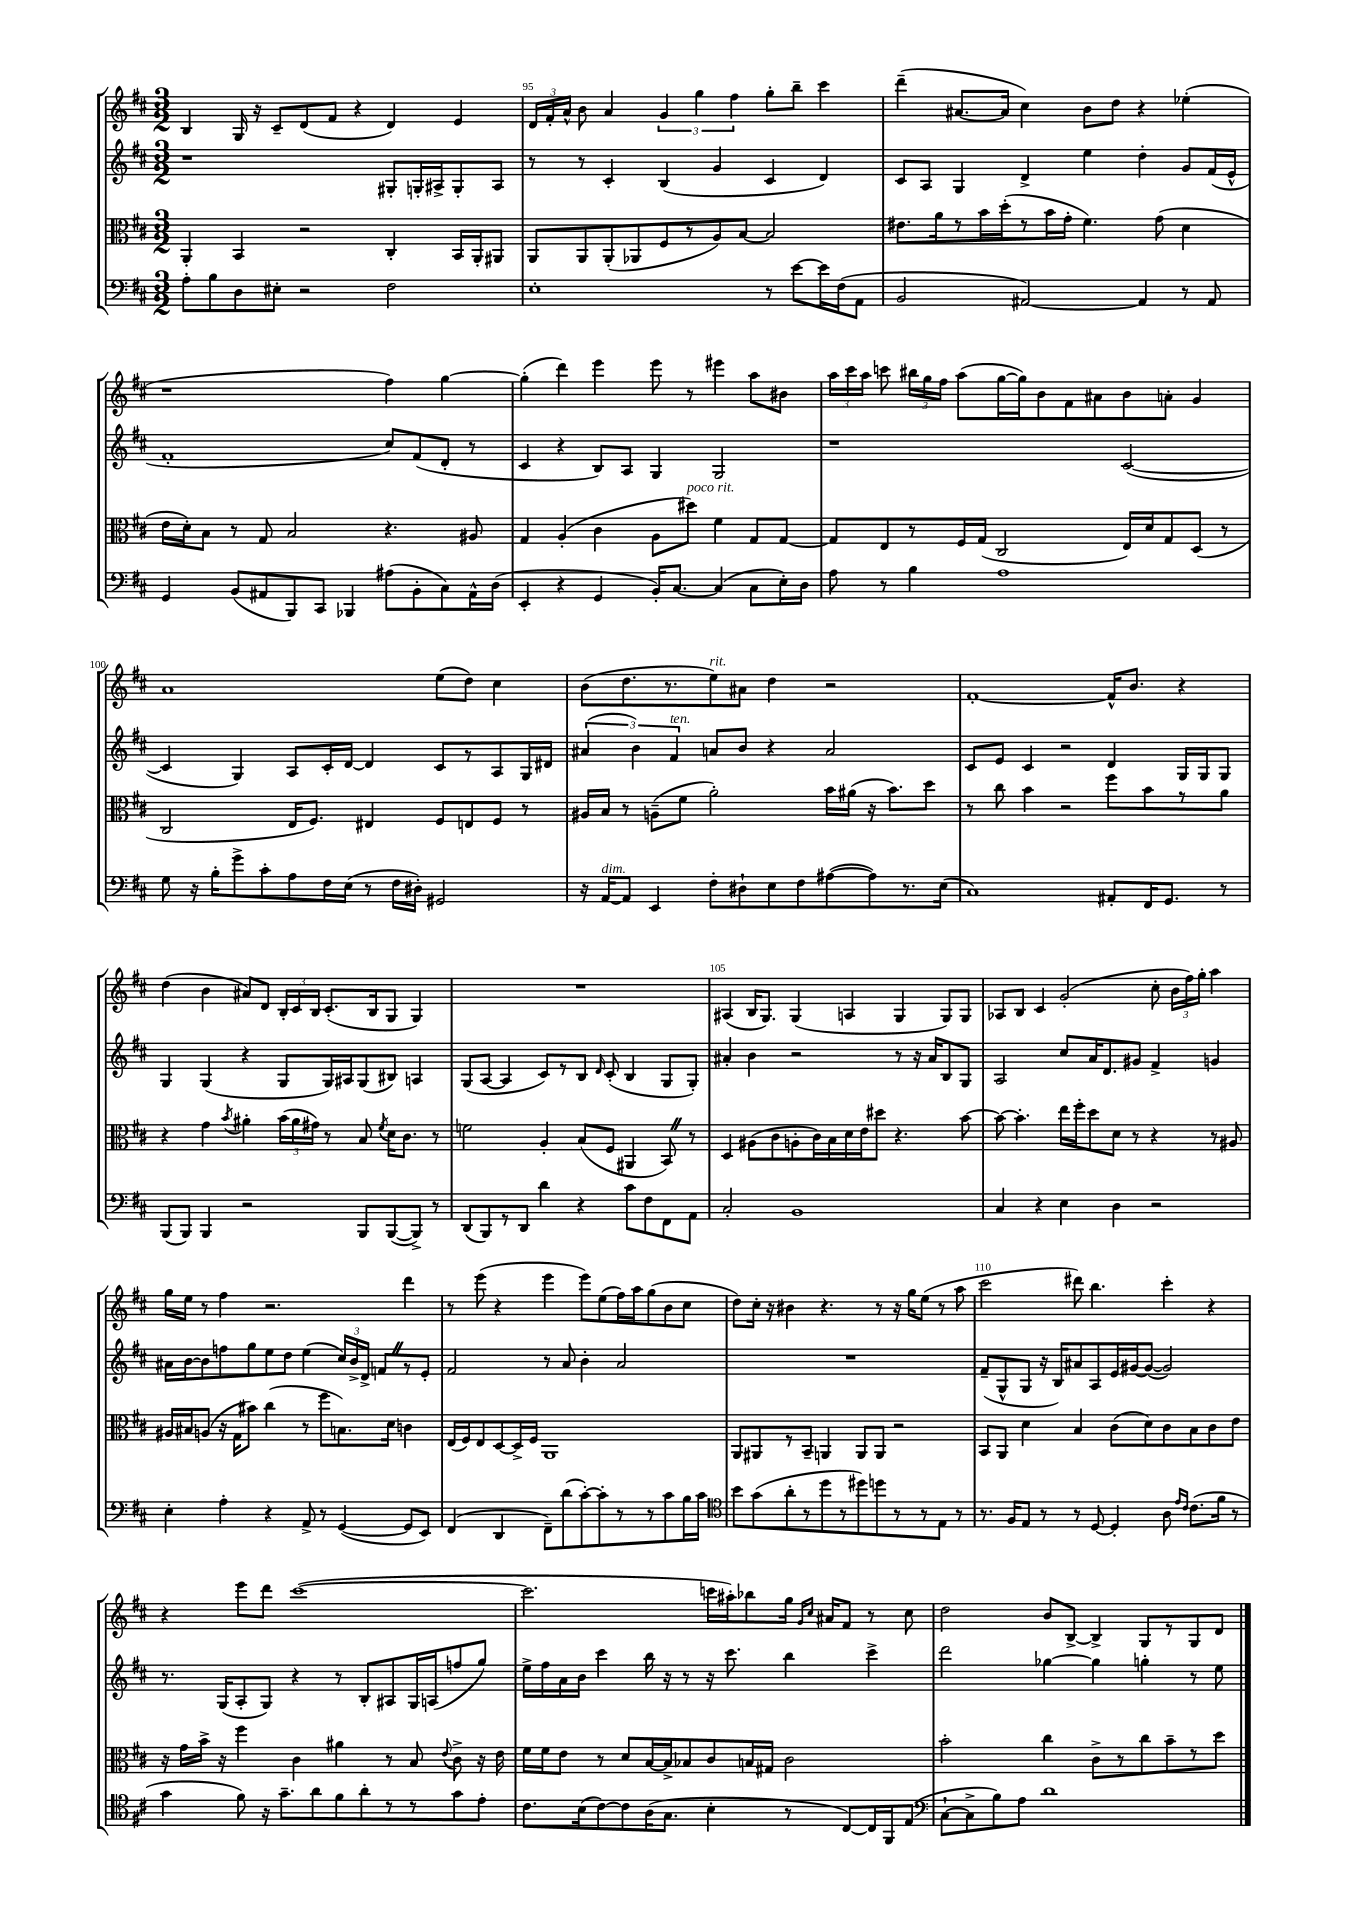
<<
\new StaffGroup <<
\new Staff = "s0" {
    \clef treble \key d \major \numericTimeSignature \time 3/2
    \autoBeamOff b4 g16 r16 cis'8[-- d'8( fis'8] r4 d'4) e'4 |
    \tuplet 3/2 { d'16[ fis'16-. a'16]-^ } b'8 a'4 \tuplet 3/2 { g'4 g''4 fis''4 } g''8[-. b''8]-- cis'''4 |
    d'''4--( ais'8.[~ ais'16] cis''4) b'8[ d''8] r4 ees''4-.( |
    r1 fis''4) g''4~ |
    g''4-.( d'''4) e'''4 e'''8 r8 eis'''4 a''8[ bis'8] |
    \tuplet 3/2 { a''16[ cis'''16 a''16] } c'''8 \tuplet 3/2 { bis''16[ g''16 fis''16] } a''8[( g''16~ g''16) b'8 fis'8 ais'8 b'8 a'8]-. g'4 |
    a'1 e''8[( d''8]) cis''4 |
    b'8[( d''8. r8. e''8^\markup { \italic "rit." }) ais'8] d''4 r2 |
    fis'1~-. fis'16[-^ b'8.] r4 |
    d''4( b'4 ais'8[) d'8] \tuplet 3/2 { b16[-. cis'16 b16] } cis'8.[-.( b16 g8] g4) |
    R1. |
    ais4( b16[ g8.]) g4( a4 g4 g8[) g8] |
    aes8[ b8] cis'4 g'2-.( cis''8-. \tuplet 3/2 { b'16[ fis''16) g''16]-. } a''4 |
    g''16[ e''16] r8 fis''4 r2. d'''4 |
    r8 e'''8( r4 e'''4 e'''8[) e''8( fis''16) a''16 g''8( b'8 cis''8] |
    d''8[) cis''16]-. r16 bis'4 r4. r8 r16 g''16[ e''8]( r8 a''8 |
    cis'''2 dis'''8) b''4. cis'''4-. r4 |
    r4 e'''8[ d'''8] cis'''1~( |
    cis'''2. c'''16[ ais''16-.) bes''8 g''16] \grace { g'16[ cis''16] } ais'16[ fis'8] r8 cis''8 |
    d''2 b'8[ b8]~-> b4-> g8[ r8 g8 d'8] \bar "|." |
}
\new Staff = "s1" {
    \clef treble \key d \major \numericTimeSignature \time 3/2
    \autoBeamOff r1 gis8[-. g16-. ais16-> g8-. ais8] |
    r8 r8 cis'4-. b4( g'4 cis'4 d'4) |
    cis'8[ a8] g4 d'4-> e''4 d''4-. g'8[ fis'16( e'16]-^ |
    fis'1-. cis''8[) fis'8( d'8]-. r8 |
    cis'4 r4 b8[) a8] g4 g2 |
    r1 cis'2~( |
    cis'4 g4) a8[ cis'16-. d'16]~ d'4 cis'8[ r8 a8 g16 dis'16] |
    \tuplet 3/2 { ais'4( b'4) fis'4^\markup { \italic "ten." } } a'8[ b'8] r4 a'2 |
    cis'8[ e'8] cis'4 r2 d'4 g16[ g16 g8] |
    g4 g4( r4 g8[ g16) ais16 g8( bis8]) a4 |
    g8[( a8]~ a4 cis'8[) r8 b8] \grace { d'16 } cis'8-.( b4 g8[ g8]-.) |
    ais'4-. b'4 r2 r8 r16 ais'16[ b8 g8] |
    a2 cis''8[ a'16 d'8. gis'8] fis'4-> g'4 |
    ais'16[ b'16~ b'8 f''8 g''8 e''8 d''8] e''4( \tuplet 3/2 { cis''16[) b'16-> d'16]-> } f'8[ \once \override BreathingSign.text = \markup { \musicglyph "scripts.caesura.straight" } \breathe r8 e'8]-. |
    fis'2 r8 a'8 b'4-. a'2 |
    R1. |
    fis'8[--( g8-^ g8] r16 b16[) ais'8 a8 e'16 gis'16~ gis'8]~( gis'2) |
    r8. g16[( a8-. g8]) r4 r8 b8[-. ais8 g16 a16( f''8 g''8]) |
    e''16[-> fis''16 a'16 b'16] cis'''4 b''16 r16 r8 r16 cis'''8. b''4 cis'''4-> |
    d'''2 ges''4~ ges''4 g''4-. r8 e''8 \bar "|." |
}
\new Staff = "s2" {
    \clef alto \key d \major \numericTimeSignature \time 3/2
    \autoBeamOff a,4-. b,4 r2 cis4-. b,16[ a,16-. ais,8] |
    a,8[ a,8 a,8-.( aes,8 fis8 r8 a8) b8]~ b2 |
    eis'8.[ a'16 r8 b'16 d''16-.( r8 b'16 g'16]-. fis'4.) g'8( d'4 |
    e'16[ d'16-.) b8] r8 g8 b2 r4. ais8 |
    g4 a4-.( cis'4 a8[ dis''8]^\markup { \italic "poco rit." }) fis'4 g8[ g8]~ |
    g8[ e8 r8 fis16 g16]( cis2 e16[) d'16 g8 d8]( r8 |
    cis2 e16[ fis8.]) eis4 fis8[ e8 fis8] r8 |
    ais16[ b16] r8 a8[--( fis'8] a'2-.) b'16[ ais'16]( r16 b'8.[) d''8] |
    r8 cis''8 b'4 r2 fis''8[ b'8 r8 a'8] |
    r4 g'4 \acciaccatura { b'8 } ais'4-. \tuplet 3/2 { b'16[( ais'16 gis'16]) } r8 b8 \acciaccatura { fis'8 } d'16[ cis'8.] r8 |
    f'2 a4-. b8[( fis8] ais,4 b,8) \once \override BreathingSign.text = \markup { \musicglyph "scripts.caesura.straight" } \breathe r8 |
    d4 ais8[( cis'8 a8-. cis'16) b16 d'16 e'16 dis''8] r4. b'8~ |
    b'8~ b'4.-. e''16[ fis''16-. d''8 d'8] r8 r4 r8 ais8 |
    ais16[ bis16 a8]( r16 g16[ bis'8]) cis''4( r8 fis''8[ b8.) d'16] c'4 |
    e16[( fis16) e8 d8~ d16-> fis16] a,1 |
    a,8[ ais,8 r8 b,8]-- a,4 a,8[ a,8] r2 |
    b,8[ a,8] d'4 b4 cis'8[( d'8) cis'8 b8 cis'8 e'8] |
    r16 g'16[ b'16]-> r16 fis''4 cis'4 ais'4 r8 b8 \appoggiatura { e'8 } cis'8-> r16 e'16 |
    fis'16[ fis'16 e'8] r8 d'8[ b16~ b16-> bes8 cis'8 b16 gis16] cis'2 |
    b'2-. cis''4 cis'8[-> r8 cis''8 b'8-- r8 d''8] \bar "|." |
}
\new Staff = "s3" {
    \clef bass \key d \major \numericTimeSignature \time 3/2
    \autoBeamOff a8[-. b8 d8 eis8]-. r2 fis2 |
    e1-. r8 e'8[~ e'16 fis16( a,8] |
    b,2 ais,2~) ais,4 r8 ais,8 |
    g,4 b,8[( ais,8 b,,8) cis,8] bes,,4 ais8[( b,8-. cis8) ais,16-^ d16]( |
    e,4-. r4 g,4 b,16[-.) cis8.]~ cis4( cis8[ e16-.) d16] |
    a8 r8 b4 a1 |
    g8 r16 b16[-. g'8-> cis'8-. a8 fis16 e16]( r8 fis16[ dis16]-.) gis,2 |
    r16 a,16[~^\markup { \italic "dim." } a,8] e,4 fis8[-. dis8-! e8 fis8 ais8~( ais8) r8. e16]( |
    cis1) ais,8[-. fis,16 g,8.] r8 |
    b,,8[( b,,8]) b,,4 r2 b,,8[ b,,8~( b,,8]->) r8 |
    d,8[( b,,8) r8 d,8] d'4 r4 cis'8[ fis8 fis,8 a,8] |
    cis2-. b,1 |
    cis4 r4 e4 d4 r2 |
    e4-. a4-. r4 a,8-> r8 g,4~( g,8[ e,8]) |
    fis,4( d,4 fis,8[--) d'8( cis'8~-.) cis'8-. r8 r8 cis'8 b16 cis'16] |
    \clef tenor b'8[ g'8( a'8-. r8 d''8 r8 dis''8) d''8 r8 r8 e8] r8 |
    r8. fis16[ e8] r8 r8 d8~ d4-. a8 \grace { e'16[ cis'16] } cis'8.[( fis'16] r8 |
    g'4 fis'8) r16 g'8.[-- a'8 fis'8 a'8-. r8 r8 g'8 e'8]-. |
    cis'8.[ b16( cis'8~) cis'8 a16( g8.] b4-. r8 cis8[~) cis16 fis,16 e8]( |
    \clef bass cis8[~-! cis8-> b8) a8] d'1 \bar "|." |
}
>>
>>
\layout { \context { \Score currentBarNumber = #94 \override BarNumber.break-visibility = ##(#f #t #t) barNumberVisibility = #(every-nth-bar-number-visible 5) } }
